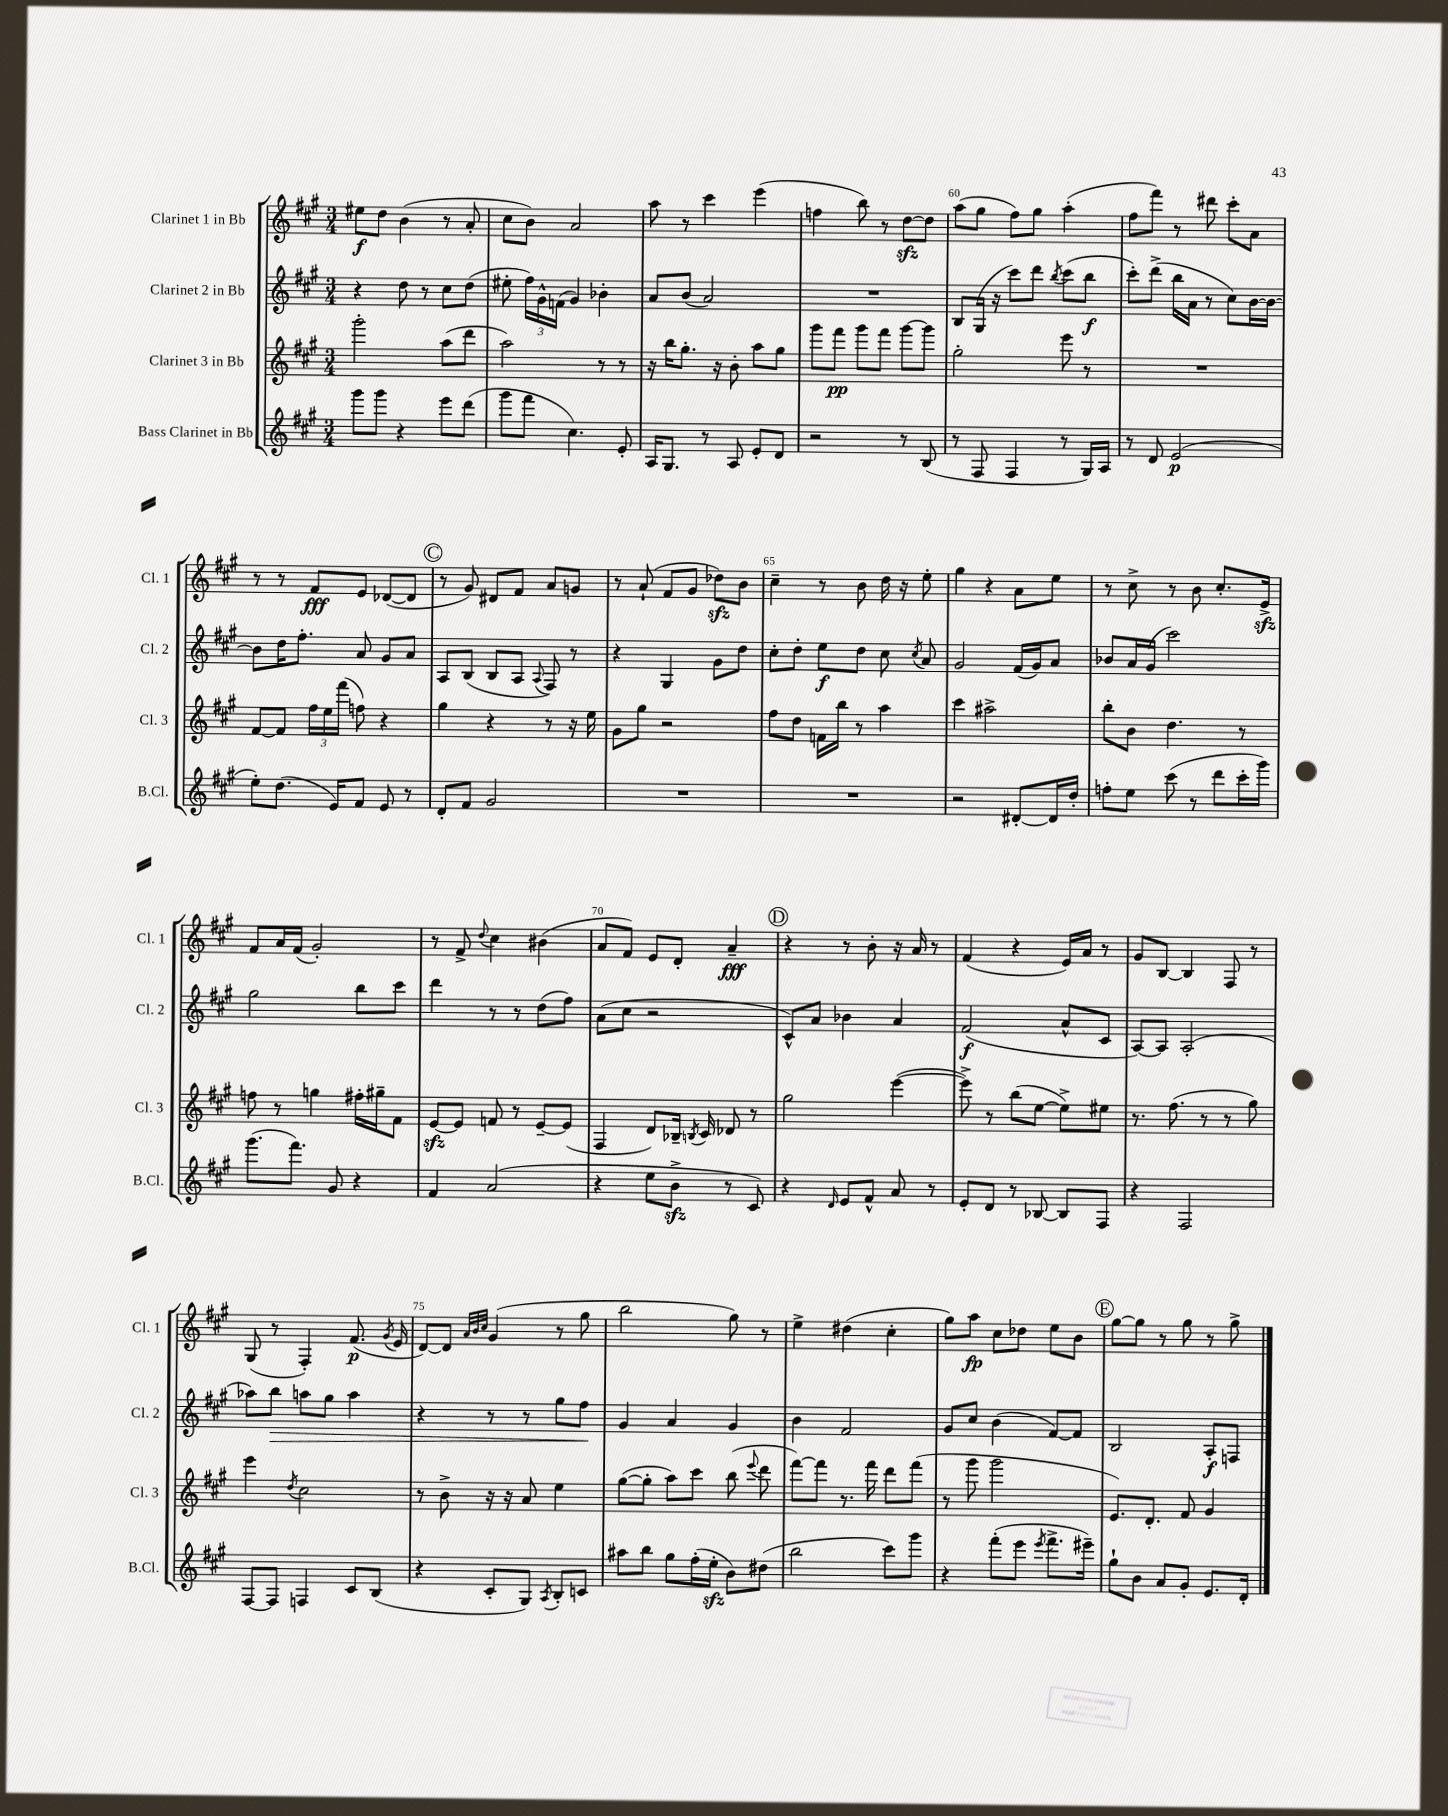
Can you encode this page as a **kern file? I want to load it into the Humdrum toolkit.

**kern	**dynam	**kern	**dynam	**kern	**dynam	**kern	**dynam
*part4	*part4	*part3	*part3	*part2	*part2	*part1	*part1
*staff4	*staff4	*staff3	*staff3	*staff2	*staff2	*staff1	*staff1
*I"Bass Clarinet in Bb	*	*I"Clarinet 3 in Bb	*	*I"Clarinet 2 in Bb	*	*I"Clarinet 1 in Bb	*
*I'B.Cl.	*	*I'Cl. 3	*	*I'Cl. 2	*	*I'Cl. 1	*
*clefG2	*	*clefG2	*	*clefG2	*	*clefG2	*
*k[f#c#g#]	*	*k[f#c#g#]	*	*k[f#c#g#]	*	*k[f#c#g#]	*
*M3/4	*	*M3/4	*	*M3/4	*	*M3/4	*
=56	=56	=56	=56	=56	=56	=56	=56
8ggg#\L	.	2ggg#'\	.	4r	.	8ee#X\L	f
8ggg#\J	.	.	.	.	.	8dd\J	.
4r	.	.	.	8dd\	.	(4b\	.
.	.	.	.	8r	.	.	.
8eee\L	.	(8aa\L	.	8cc#\L	.	8r	.
(8ddd\J	.	8ddd\J	.	(8dd\J	.	8a'/	.
=57	=57	=57	=57	=57	=57	=57	=57
8ggg#\L	.	2aa\)	.	8ee#X'\	.	8cc#\L	.
8fff#\J	.	.	.	24ff#\LL)	.	8b\J)	.
.	.	.	.	24g#^^\	.	.	.
.	.	.	.	(24fn\JJ	.	.	.
4.cc#\)	.	.	.	4g#/)	.	2a/	.
.	.	8r	.	4b-X'\	.	.	.
8e'/	.	8r	.	.	.	.	.
=58	=58	=58	=58	=58	=58	=58	=58
16A/KL	.	16r	.	8a/L	.	8aa\	.
8.G#/J	.	16bb\KL	.	.	.	.	.
.	.	8.gg#'\J	.	(8b/J	.	8r	.
8r	.	.	.	2a/)	.	4ccc#\	.
.	.	16r	.	.	.	.	.
8A/	.	8b'\	.	.	.	.	.
8e'/L	.	8aa\L	.	.	.	(4eee\	.
8d/J	.	8gg#\J	.	.	.	.	.
=59	=59	=59	=59	=59	=59	=59	=59
2r	.	8ggg#\L	.	2.r	.	4ffn\	.
.	.	8fff#\J	pp	.	.	.	.
.	.	8ggg#\L	.	.	.	8bb\)	.
.	.	8fff#\J	.	.	.	8r	.
8r	.	[8ggg#\L	.	.	.	[8ddzz\L	.
(8B/	.	8ggg#\J]	.	.	.	8dd\J]	.
=60	=60	=60	=60	=60	=60	=60	=60
8r	.	2gg#'\	.	8B/L	.	(8aa\L	.
8F#/	.	.	.	(16G#/Jk	.	8gg#\J	.
.	.	.	.	16r	.	.	.
4F#/	.	.	.	8ccc#\L)	.	8ff#\L)	.
.	.	.	.	8ddd\J	.	8gg#\J	.
.	.	.	.	8qbb/	.	.	.
8r	.	8eee\	.	(8ccc#\L	.	(4aa'\	.
16G#/LL)	.	8r	.	8bb\J	f	.	.
16A/JJ	.	.	.	.	.	.	.
=61	=61	=61	=61	=61	=61	=61	=61
8r	.	2.r	.	8ccc#'\L)	.	8ff#\L	.
8d/	.	.	.	(8ddd^\J	.	8fff#\J)	.
(2e/	p	.	.	16bb\LL	.	8r	.
.	.	.	.	16a\JJ	.	.	.
.	.	.	.	8r	.	8ddd#X\	.
.	.	.	.	8cc#\L)	.	8ccc#'\L	.
.	.	.	.	[16b\L	.	8a\J	.
.	.	.	.	16b\JJ_	.	.	.
!!LO:LB:g=z
=62	=62	=62	=62	=62	=62	=62	=62
8ee'\L)	.	[8f#/L	.	8b\L]	.	8r	.
(8.dd\J	.	8f#/J]	.	16dd\K	.	8r	.
.	.	.	.	8.ff#'\J	.	.	.
.	.	24ff#\LL	.	.	.	8f#/L	fff
.	.	24ee\	.	.	.	.	.
16e/KL)	.	.	.	.	.	.	.
.	.	(24fff#\JJ	.	.	.	.	.
8f#/J	.	8ffn\)	.	8a/	.	8e/J	.
8e/	.	4r	.	8g#/L	.	([8d-X/L	.
8r	.	.	.	8a/J	.	8d-/J]	.
!!LO:REH:place=s1:t=C
=63	=63	=63	=63	=63	=63	=63	=63
8d'/L	.	4gg#\	.	8A/L	.	8r	.
8f#/J	.	.	.	(8B/J	.	8g#/)	.
2g#/	.	4r	.	8B/L	.	8d#X/L	.
.	.	.	.	8A/J	.	8f#/J	.
.	.	.	.	8qqA/	.	.	.
.	.	8r	.	8F#/)	.	8a/L	.
.	.	16r	.	8r	.	8gn/J	.
.	.	16ee\	.	.	.	.	.
=64	=64	=64	=64	=64	=64	=64	=64
2.r	.	8g#\L	.	4r	.	8r	.
.	.	8gg#\J	.	.	.	(8a`/	.
.	.	2r	.	4G#/	.	8f#/L	.
.	.	.	.	.	.	8g#/J	.
.	.	.	.	8g#\L	.	8dd-Xzz\L)	.
.	.	.	.	8dd\J	.	8b\J	.
=65	=65	=65	=65	=65	=65	=65	=65
2.r	.	8ff#\L	.	8cc#'\L	.	4cc#~\	.
.	.	8dd\J	.	8dd'\J	.	.	.
.	.	16fn\LL	.	8ee\L	f	8r	.
.	.	16bb\JJ	.	.	.	.	.
.	.	8r	.	8dd\J	.	8b\	.
.	.	4aa\	.	8cc#\	.	16dd\	.
.	.	.	.	.	.	16r	.
.	.	.	.	8qcc#/	.	.	.
.	.	.	.	8a/	.	8ee'\	.
=66	=66	=66	=66	=66	=66	=66	=66
2r	.	4ccc#\	.	2g#/	.	4gg#\	.
.	.	2aa#X^\	.	.	.	4r	.
[8d#X'/L	.	.	.	(16f#/LL	.	8a\L	.
.	.	.	.	16g#/J)	.	.	.
16d#/L]	.	.	.	8a/J	.	8ee\J	.
16dd'/JJ	.	.	.	.	.	.	.
=67	=67	=67	=67	=67	=67	=67	=67
8ffn'\L	.	8bb'\L	.	8b-X/L	.	8r	.
8ee\J	.	8b\J	.	16a/L	.	8cc#^\	.
.	.	.	.	(16g#/JJ	.	.	.
(8ccc#\	.	4.dd\	.	2ccc#\)	.	8r	.
8r	.	.	.	.	.	8b\	.
8ddd\L	.	.	.	.	.	8.cc#'/L	.
16ccc#'\L	.	8r	.	.	.	.	.
16ggg#\JJ)	.	.	.	.	.	16ezz^/Jk	.
!!LO:LB:g=z
=68	=68	=68	=68	=68	=68	=68	=68
(8.ggg#\L	.	8ffn\	.	2gg#\	.	8f#/L	.
.	.	8r	.	.	.	16a/L	.
8.fff#\J)	.	.	.	.	.	(16f#/JJ	.
.	.	4ggn\	.	.	.	2g#'/)	.
8g#/	.	.	.	.	.	.	.
4r	.	16ff#X'\LL	.	8bb\L	.	.	.
.	.	16gg#X~\J	.	.	.	.	.
.	.	8f#\J	.	8ccc#\J	.	.	.
=69	=69	=69	=69	=69	=69	=69	=69
4f#/	.	[8ezz/L	.	4ddd\	.	8r	.
.	.	8e/J]	.	.	.	8f#^/	.
.	.	.	.	.	.	8qqdd/	.
(2a/	.	8fn/	.	8r	.	4cc#\	.
.	.	8r	.	8r	.	.	.
.	.	[8e~/L	.	(8dd\L	.	(4b#X\	.
.	.	(8e/J]	.	8ff#\J)	.	.	.
=70	=70	=70	=70	=70	=70	=70	=70
4r	.	4F#/	.	(8a\L	.	8a/L	.
.	.	.	.	8cc#\J	.	8f#/J)	.
8ee\L	.	8d/L)	.	2r	.	8e/L	.
8bzz^\J	.	16B-X~/Jk	.	.	.	8d'/J	.
.	.	8qBn/	.	.	.	.	.
.	.	16c#/	.	.	.	.	.
8r	.	8d-X/	.	.	.	4a~/	fff
8c#/)	.	8r	.	.	.	.	.
!!LO:REH:place=s1:t=D
=71	=71	=71	=71	=71	=71	=71	=71
4r	.	2gg#\	.	8c#^^/L)	.	4r	.
.	.	.	.	8a/J	.	.	.
16qqd/	.	.	.	.	.	.	.
8e/L	.	.	.	4b-X\	.	8r	.
8f#^^/J	.	.	.	.	.	8b'\	.
8a/	.	([4eee\	.	4a/	.	16r	.
.	.	.	.	.	.	16a/	.
8r	.	.	.	.	.	8r	.
=72	=72	=72	=72	=72	=72	=72	=72
8e'/L	.	8eee^\])	.	(2f#/	f	(4f#/	.
8d/J	.	8r	.	.	.	.	.
8r	.	(8bb\L	.	.	.	4r	.
[8B-X/	.	[8ee\J	.	.	.	.	.
8B-/L]	.	8ee^\L])	.	8a^^/L	.	16e/LL)	.
.	.	.	.	.	.	16a/JJ	.
8F#/J	.	8ee#X\J	.	8c#/J	.	8r	.
=73	=73	=73	=73	=73	=73	=73	=73
4r	.	8.r	.	[8A/L)	.	8g#/L	.
.	.	.	.	8A/J]	.	[8B/J	.
.	.	(8.ff#\	.	.	.	.	.
2F#/	.	.	.	(2A'/	.	4B/]	.
.	.	8r	.	.	.	.	.
.	.	8r	.	.	.	8F#/	.
.	.	8gg#\)	.	.	.	8r	.
!!LO:LB:g=z
=74	=74	=74	=74	=74	=74	=74	=74
[8F#/L	.	4eee\	.	8aa-X\L)	.	(8G#/	.
!	!	!	!	!	!LO:HP:b	!	!
8F#/J]	.	.	.	8bb\J	>	8r	.
.	.	8qdd/	.	.	.	.	.
4Fn/	.	2cc#\	.	8aan\L	.	4F#'/)	.
.	.	.	.	8gg#\J	.	.	.
8c#/L	.	.	.	4aa\	.	(8.f#/	p
(8B/J	.	.	.	.	.	.	.
.	.	.	.	.	.	8qg#/	.
.	.	.	.	.	.	16e/	.
=75	=75	=75	=75	=75	=75	=75	=75
4r	.	8r	.	4r	.	[8d/L)	.
.	.	8b^\	.	.	.	8d/J]	.
.	.	.	.	.	.	32qqa/LLL	.
.	.	.	.	.	.	32qqb/	.
.	.	.	.	.	.	32qqcc#/JJJ	.
8c#'/L	.	16r	.	8r	.	(4g#/	.
.	.	16r	.	.	.	.	.
8G#/J)	.	8a/	.	8r	.	.	.
8qA/	.	.	.	.	.	.	.
8B'/L	.	4ee\	.	8gg#\L	.	8r	.
8cn/J	.	.	.	8ff#\J	.	8gg#\	.
.	.	.	.	.	]	.	.
=76	=76	=76	=76	=76	=76	=76	=76
8aa#X\L	.	([8gg#\L	.	4g#/	.	2bb\	.
8bb\J	.	8gg#'\J]	.	.	.	.	.
8gg#\L	.	8aa\L)	.	4a/	.	.	.
(16ff#'\L	.	8ccc#\J	.	.	.	.	.
16eezz'\JJ	.	.	.	.	.	.	.
8b\L)	.	(8bb\	.	4g#/	.	8gg#\)	.
.	.	8qqeee/	.	.	.	.	.
(8dd#X\J	.	8ddd\	.	.	.	8r	.
=77	=77	=77	=77	=77	=77	=77	=77
2bb\	.	[8fff#\L)	.	4b\	.	4ee^\	.
.	.	8fff#\J]	.	.	.	.	.
.	.	8.r	.	2f#/	.	(4dd#X\	.
.	.	16fff#\	.	.	.	.	.
8ccc#\L)	.	8ddd\L	.	.	.	4cc#'\	.
8ggg#\J	.	(8fff#\J	.	.	.	.	.
=78	=78	=78	=78	=78	=78	=78	=78
4r	.	8r	.	8g#/L	.	8gg#\L)	.
.	.	8ggg#\	.	8cc#/J	.	8aa\J	fp
(8fff#'\L	.	2ggg#\	.	(4b\	.	8cc#\L	.
8eee\J	.	.	.	.	.	8dd-X\J	.
8qeee/	.	.	.	.	.	.	.
8.fff#^\L	.	.	.	[8f#/L)	.	8ee\L	.
.	.	.	.	8f#/J]	.	8b\J	.
16eee#X~\Jk)	.	.	.	.	.	.	.
!!LO:REH:place=s1:t=E
=79	=79	=79	=79	=79	=79	=79	=79
8gg#`\L	.	8.e/L)	.	2B/	.	[8gg#\L	.
8b\J	.	.	.	.	.	8gg#\J]	.
.	.	8.d'/J	.	.	.	.	.
8a/L	.	.	.	.	.	8r	.
8g#'/J	.	8f#/	.	.	.	8gg#\	.
8.e/L	.	4g#/	.	8A'/L	f	8r	.
.	.	.	.	8Fn/J	.	8gg#^\	.
16d'/Jk	.	.	.	.	.	.	.
==	==	==	==	==	==	==	==
*-	*-	*-	*-	*-	*-	*-	*-
